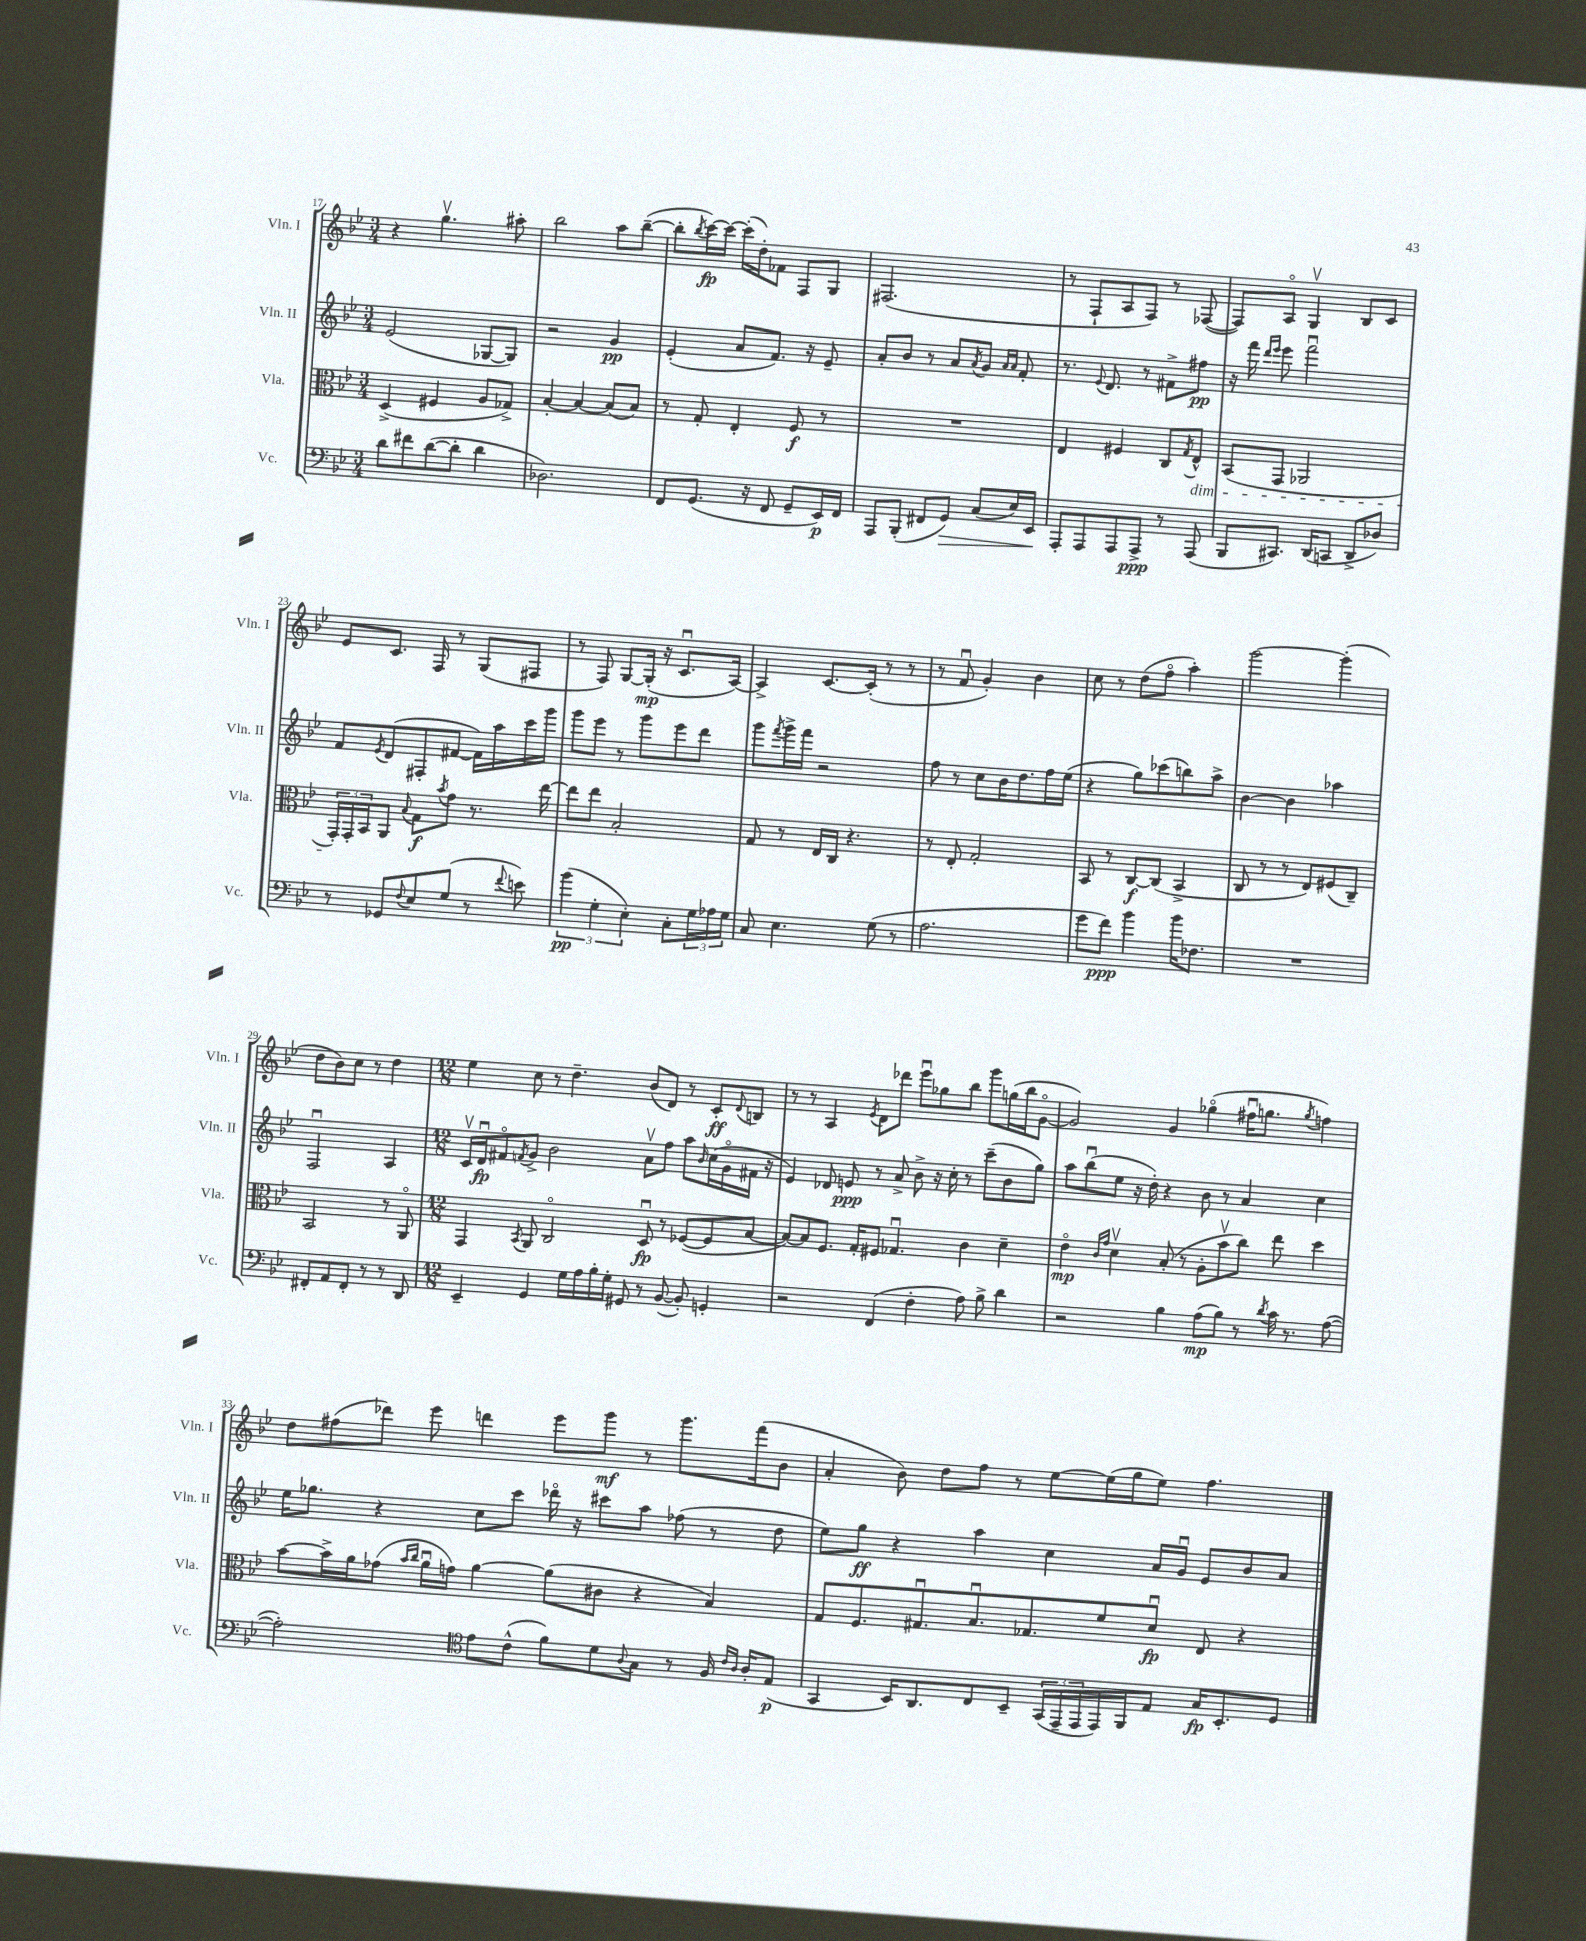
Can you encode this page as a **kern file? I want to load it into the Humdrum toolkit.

**kern	**dynam	**kern	**dynam	**kern	**dynam	**kern	**dynam
*part4	*part4	*part3	*part3	*part2	*part2	*part1	*part1
*staff4	*staff4	*staff3	*staff3	*staff2	*staff2	*staff1	*staff1
*I"Vc.	*	*I"Vla.	*	*I"Vln. II	*	*I"Vln. I	*
*I'Vc.	*	*I'Vla.	*	*I'Vln. II	*	*I'Vln. I	*
*clefF4	*	*clefC3	*	*clefG2	*	*clefG2	*
*k[b-e-]	*	*k[b-e-]	*	*k[b-e-]	*	*k[b-e-]	*
*M3/4	*	*M3/4	*	*M3/4	*	*M3/4	*
=17	=17	=17	=17	=17	=17	=17	=17
8d\L	.	(4D^/	.	(2e-/	.	4r	.
8f#X\	.	.	.	.	.	.	.
([8d\	.	4F#X/	.	.	.	4.ggv\	.
8d'\J]	.	.	.	.	.	.	.
4d\	.	8A/L	.	[8G-X/L	.	.	.
.	.	8G-X^/J)	.	8G-/J])	.	8aa#X'\	.
=18	=18	=18	=18	=18	=18	=18	=18
2.D-X\)	.	[4B-'/	.	2r	.	2bb-\	.
.	.	4B-/_	.	.	.	.	.
.	.	(8B-/L]	.	4g/	pp	8aa\L	.
.	.	8B-/J)	.	.	.	([8bb-~\J	.
=19	=19	=19	=19	=19	=19	=19	=19
8FF/L	.	8r	.	(4e-'/	.	8bb-'\L]	.
.	.	.	.	.	.	8qbb-/	.
(8.GG/J	.	8G'/	.	.	.	[16ccc\L)	fp
.	.	.	.	.	.	16ccc\JJ_	.
.	.	4E-'/	.	8a/L	.	(16ccc'\LL]	.
16r	.	.	.	.	.	16dd'\J)	.
8FF/	.	.	.	8.f/J)	.	8f-X\J	.
8GG~/L	.	8F/	f	.	.	8F/L	.
.	.	.	.	16r	.	.	.
16EE-/L)	p	8r	.	8e-~/	.	8G/J	.
16FF/JJ	.	.	.	.	.	.	.
=20	=20	=20	=20	=20	=20	=20	=20
8AAA/L	.	2.r	.	8a'/L	.	(2.F#X/	.
(8BBB-'/J	.	.	.	8b-/J	.	.	.
8FF#X/L	.	.	.	8r	.	.	.
!	!LO:HP:b	!	!	!	!	!	!
8GG/J)	>	.	.	8a/L	.	.	.
.	.	.	.	8qa/	.	.	.
(8C/L	.	.	.	8g/J	.	.	.
.	.	.	.	16qqa/LL	.	.	.
.	.	.	.	16qqa/JJ	.	.	.
16E-/L)	.	.	.	8f'/	.	.	.
16EE-/JJ	.	.	.	.	.	.	.
.	]	.	.	.	.	.	.
=21	=21	=21	=21	=21	=21	=21	=21
8AAA'/L	.	4E-/	.	8.r	.	8r	.
8AAA/	.	.	.	.	.	8F`/L	.
.	.	.	.	8qqe-/	.	.	.
.	.	.	.	8.d/	.	.	.
8AAA/	.	4F#X/	.	.	.	8A/	.
8AAA^/J	ppp	.	.	8r	.	8F/J)	.
8r	.	8C/L	.	8f#X^\L	.	8r	.
.	.	8qG/	.	.	.	.	.
!	!	!LO:TX:b:i:t=dim.	!	!	!	!	!
(8AAA/	.	8E-^^/J	.	8ff#X\J	pp	([8F-X/	.
=22	=22	=22	=22	=22	=22	=22	=22
8BBB-/L	.	(8BB-/L	.	16r	.	8F-/L])	.
.	.	.	.	16fff\	.	.	.
.	.	.	.	16qqddd/LL	.	.	.
.	.	.	.	16qqeee-/JJ	.	.	.
8.CC#X/J)	.	8GG/J	.	8eee-\	.	8A/J	.
.	.	2AA-X/	.	2fffu\	.	4Gv/	.
(16DD/KL	.	.	.	.	.	.	.
8CCn/J	.	.	.	.	.	.	.
8DD^/L	.	.	.	.	.	8B-/L	.
8D-X/J)	.	.	.	.	.	8c/J	.
!!LO:LB:g=z
=23	=23	=23	=23	=23	=23	=23	=23
8r	.	24GG'/LL)	.	8f/L	.	8e-/L	.
.	.	24GG'/	.	.	.	.	.
.	.	24BB-/J	.	.	.	.	.
.	.	.	.	8qe-/	.	.	.
8GG-X/L	.	8AA/J	.	(8d/	.	8.c/J	.
8qqF/	.	8qqB-/	.	.	.	.	.
8E-/	.	8G\L	f	8F#X'/	.	.	.
.	.	.	.	.	.	16F/	.
.	.	8qb-/	.	.	.	.	.
(8G/J	.	8g\J	.	[8f#X/J	.	8r	.
8r	.	8.r	.	16f#\LL])	.	(8G/L	.
.	.	.	.	16aa\	.	.	.
8qqf/	.	.	.	.	.	.	.
8en\)	.	.	.	16ccc\	.	8F#X/J	.
.	.	[16ee-\	.	16ggg\JJ	.	.	.
=24	=24	=24	=24	=24	=24	=24	=24
(6b-\	pp	8ee-\L]	.	8ggg\L	.	8r	.
.	.	8ee-\J	.	8eee-\J	.	8F/)	.
6G'\	.	.	.	.	.	.	.
.	.	2B-'/	.	8r	.	[8G/L	.
6E-'\)	.	.	.	.	.	.	.
.	.	.	.	8ggg\L	.	(16G'/Jk]	mp
.	.	.	.	.	.	16r	.
8C'\L	.	.	.	8eee-\	.	8.cu/L	.
24G\L	.	.	.	8ddd\J	.	.	.
24A-X\	.	.	.	.	.	.	.
.	.	.	.	.	.	[16A/Jk)	.
24G\JJ	.	.	.	.	.	.	.
=25	=25	=25	=25	=25	=25	=25	=25
8C/	.	8G/	.	8ggg\L	.	4A^/]	.
.	.	.	.	8qfff/	.	.	.
4.E-\	.	8r	.	16ggg^\L	.	.	.
.	.	.	.	16fff\JJ	.	.	.
.	.	16E-/LL	.	2r	.	[8.c/L	.
.	.	16C/JJ	.	.	.	.	.
.	.	4.r	.	.	.	.	.
.	.	.	.	.	.	(16c'/Jk]	.
(8G\	.	.	.	.	.	8r	.
8r	.	.	.	.	.	8r	.
=26	=26	=26	=26	=26	=26	=26	=26
2.A\	.	8r	.	8ff\	.	8r	.
.	.	8E-'/	.	8r	.	8fu/	.
.	.	2G'/	.	8cc\L	.	4g'/)	.
.	.	.	.	16b-\K	.	.	.
.	.	.	.	8.dd\	.	.	.
.	.	.	.	.	.	4b-\	.
.	.	.	.	16ff\L	.	.	.
.	.	.	.	(16ee-\JJ	.	.	.
=27	=27	=27	=27	=27	=27	=27	=27
8g\L	.	8BB-/	.	4r	.	8cc\	.
8f\J)	ppp	8r	.	.	.	8r	.
4b-\	.	[8C/L	f	8gg\L)	.	(8dd\L	.
.	.	(8C/J]	.	(8ccc-X\	.	8ff\J	.
16b-\KL	.	4BB-^/	.	8bbn\)	.	4aa'\)	.
8.F-X\J	.	.	.	.	.	.	.
.	.	.	.	8aa^\J	.	.	.
=28	=28	=28	=28	=28	=28	=28	=28
2.r	.	8C/	.	[4b-\	.	[2ggg\	.
.	.	8r	.	.	.	.	.
.	.	8r	.	4b-\]	.	.	.
.	.	8E-/L)	.	.	.	.	.
.	.	(8F#X/	.	4aa-X\	.	(4ggg'\]	.
.	.	8C~/J)	.	.	.	.	.
!!LO:LB:g=z
=29	=29	=29	=29	=29	=29	=29	=29
8FF#X'/L	.	2BB-/	.	2Fu/	.	8dd\L	.
8AA/	.	.	.	.	.	8b-\)	.
8FF#'/J	.	.	.	.	.	8cc\J	.
8r	.	.	.	.	.	8r	.
8r	.	8r	.	4A/	.	4dd\	.
8DD/	.	8AA/	.	.	.	.	.
=30	=30	=30	=30	=30	=30	=30	=30
*M12/8	*	*M12/8	*	*M12/8	*	*M12/8	*
4EE-~/	.	4GG/	.	16cv/LL	.	4ee-\	.
.	.	.	.	16du/J	fp	.	.
.	.	.	.	8f#X/	.	.	.
.	.	8qBB-/	.	8qfn/	.	.	.
4GG/	.	8AA/	.	8g^/J	.	8cc\	.
.	.	2C/	.	2b-\	.	8r	.
16G\LL	.	.	.	.	.	4.dd~\	.
16A\	.	.	.	.	.	.	.
16B-'\	.	.	.	.	.	.	.
16G'\JJ	.	.	.	.	.	.	.
8GG#X/	.	.	.	.	.	.	.
8r	.	8Du/	fp	8av\L	.	(8b-/L	.
([8BB-/	.	8r	.	8ff\J	.	8d/J)	.
8BB-'/])	.	([8F-X/L	.	8aa\L	.	8r	.
.	.	.	.	16qqb-/	.	.	.
4GGn'/	.	8F-/]	.	(16cc\L	.	8c'/L	ff
.	.	.	.	16g\	.	.	.
.	.	.	.	.	.	8qqd/	.
.	.	[8B-/J	.	16f#X\JJ	.	8Bn/J	.
.	.	.	.	16r	.	.	.
=31	=31	=31	=31	=31	=31	=31	=31
2r	.	8B-/L_)	.	4e-/)	.	8r	.
.	.	8B-/]	.	.	.	8r	.
.	.	8.F/J	.	8d-X/	.	4A/	.
.	.	.	.	8en/	ppp	.	.
.	.	16G'/KL	.	.	.	.	.
.	.	.	.	.	.	8qe-/	.
(4FF/	.	8F#X/J	.	8r	.	8d\L	.
.	.	4.G-Xu/	.	8a^/	.	8ddd-X\J	.
4F'\	.	.	.	8b-^\	.	8eee-u\L	.
.	.	.	.	16r	.	8gg-X\	.
.	.	.	.	16cc'\	.	.	.
8A\)	.	4c\	.	8r	.	8bb-\J	.
8B-^\	.	.	.	(8ccc~\L	.	8ggg\L	.
4d\	.	4d~\	.	8b-\	.	(16ggn\L	.
.	.	.	.	.	.	16bb-\J	.
.	.	.	.	8gg\J)	.	[8g\J	.
=32	=32	=32	=32	=32	=32	=32	=32
2r	.	4e-\	mp	8aa\L	.	2g/])	.
.	.	.	.	(8bb-u\	.	.	.
.	.	16qqc/LL	.	.	.	.	.
.	.	16qqg/JJ	.	.	.	.	.
.	.	4dv\	.	8ee-\J	.	.	.
.	.	.	.	16r	.	.	.
.	.	.	.	16dd'\)	.	.	.
4B-\	.	(8B-'/	.	4r	.	4g/	.
.	.	8r	.	.	.	.	.
(8A\L	mp	8A'\L	.	8b-\	.	(4gg-X\	.
8B-\J)	.	8b-v\	.	8r	.	.	.
8r	.	8cc\J)	.	4a/	.	16ff#Xu\KL	.
.	.	.	.	.	.	8.ggn\J	.
8qd/	.	.	.	.	.	.	.
16c\	.	8ee-\	.	.	.	.	.
8.r	.	.	.	.	.	.	.
.	.	.	.	.	.	8qgg/	.
.	.	4dd\	.	4cc\	.	4ffn\)	.
([8A\	.	.	.	.	.	.	.
!!LO:LB:g=z
=33	=33	=33	=33	=33	=33	=33	=33
2A'\])	.	[8b-\L	.	16ee-\KL	.	8dd\L	.
.	.	.	.	8.gg-X\J	.	.	.
.	.	16b-^\L]	.	.	.	(8ff#X\	.
.	.	16a\J	.	.	.	.	.
.	.	(8g-X\J	.	4r	.	8ddd-X\J)	.
.	.	16qqb-/LL	.	.	.	.	.
.	.	16qqcc/JJ	.	.	.	.	.
.	.	16au\LL	.	.	.	8eee-\	.
.	.	16gn\JJ)	.	.	.	.	.
*clefC4	*	*	*	*	*	*	*
8e-\L	.	[4a\	.	8cc\L	.	4dddn\	.
(8c^^\J	.	.	.	8ccc\J	.	.	.
8f\L)	.	(8a\L]	.	16ddd-X\	.	8eee-\L	.
.	.	.	.	16r	.	.	.
8d\	.	8c#X\J	.	8ccc#X\L	.	8ggg\J	mf
8qqA/	.	.	.	.	.	.	.
8G\J	.	4r	.	8aa\J	.	8r	.
8r	.	.	.	(8ff-X\	.	8.ggg\L	.
16F/	.	4B-/)	.	8r	.	.	.
16qqc/LL	.	.	.	.	.	.	.
16qqA/JJ	.	.	.	.	.	.	.
16A'/KL	.	.	.	.	.	(16fff\k	.
(8E-/J	p	.	.	8dd\	.	8b-\J	.
=34	=34	=34	=34	=34	=34	=34	=34
4GG/	.	8G/L	.	8ee-\L)	.	4a'/	.
.	.	8.F/	.	8gg\J	ff	.	.
16BB-/KL)	.	.	.	4r	.	8b-\)	.
8.AA/	.	8.G#Xu/	.	.	.	.	.
.	.	.	.	.	.	8dd\L	.
8C/	.	8.B-u/	.	4aa\	.	8ff\J	.
8BB-~/J	.	.	.	.	.	8r	.
.	.	8.G-X/	.	.	.	.	.
(24GG/LL	.	.	.	4cc\	.	[8ee-\L	.
24EE-~/	.	.	.	.	.	.	.
24EE-/	.	.	.	.	.	.	.
16EE-/)	.	8f/	.	.	.	(16ee-\L]	.
16FF/J	.	.	.	.	.	16gg\J	.
8E-/J	.	8du/J	fp	16a/LL	.	8ee-\J)	.
.	.	.	.	16gu/JJ	.	.	.
16G/KL	fp	8E-/	.	8e-/L	.	4.ff\	.
8.BB-'/	.	.	.	.	.	.	.
.	.	4r	.	8b-/	.	.	.
8D/J	.	.	.	8a/J	.	.	.
==	==	==	==	==	==	==	==
*-	*-	*-	*-	*-	*-	*-	*-
